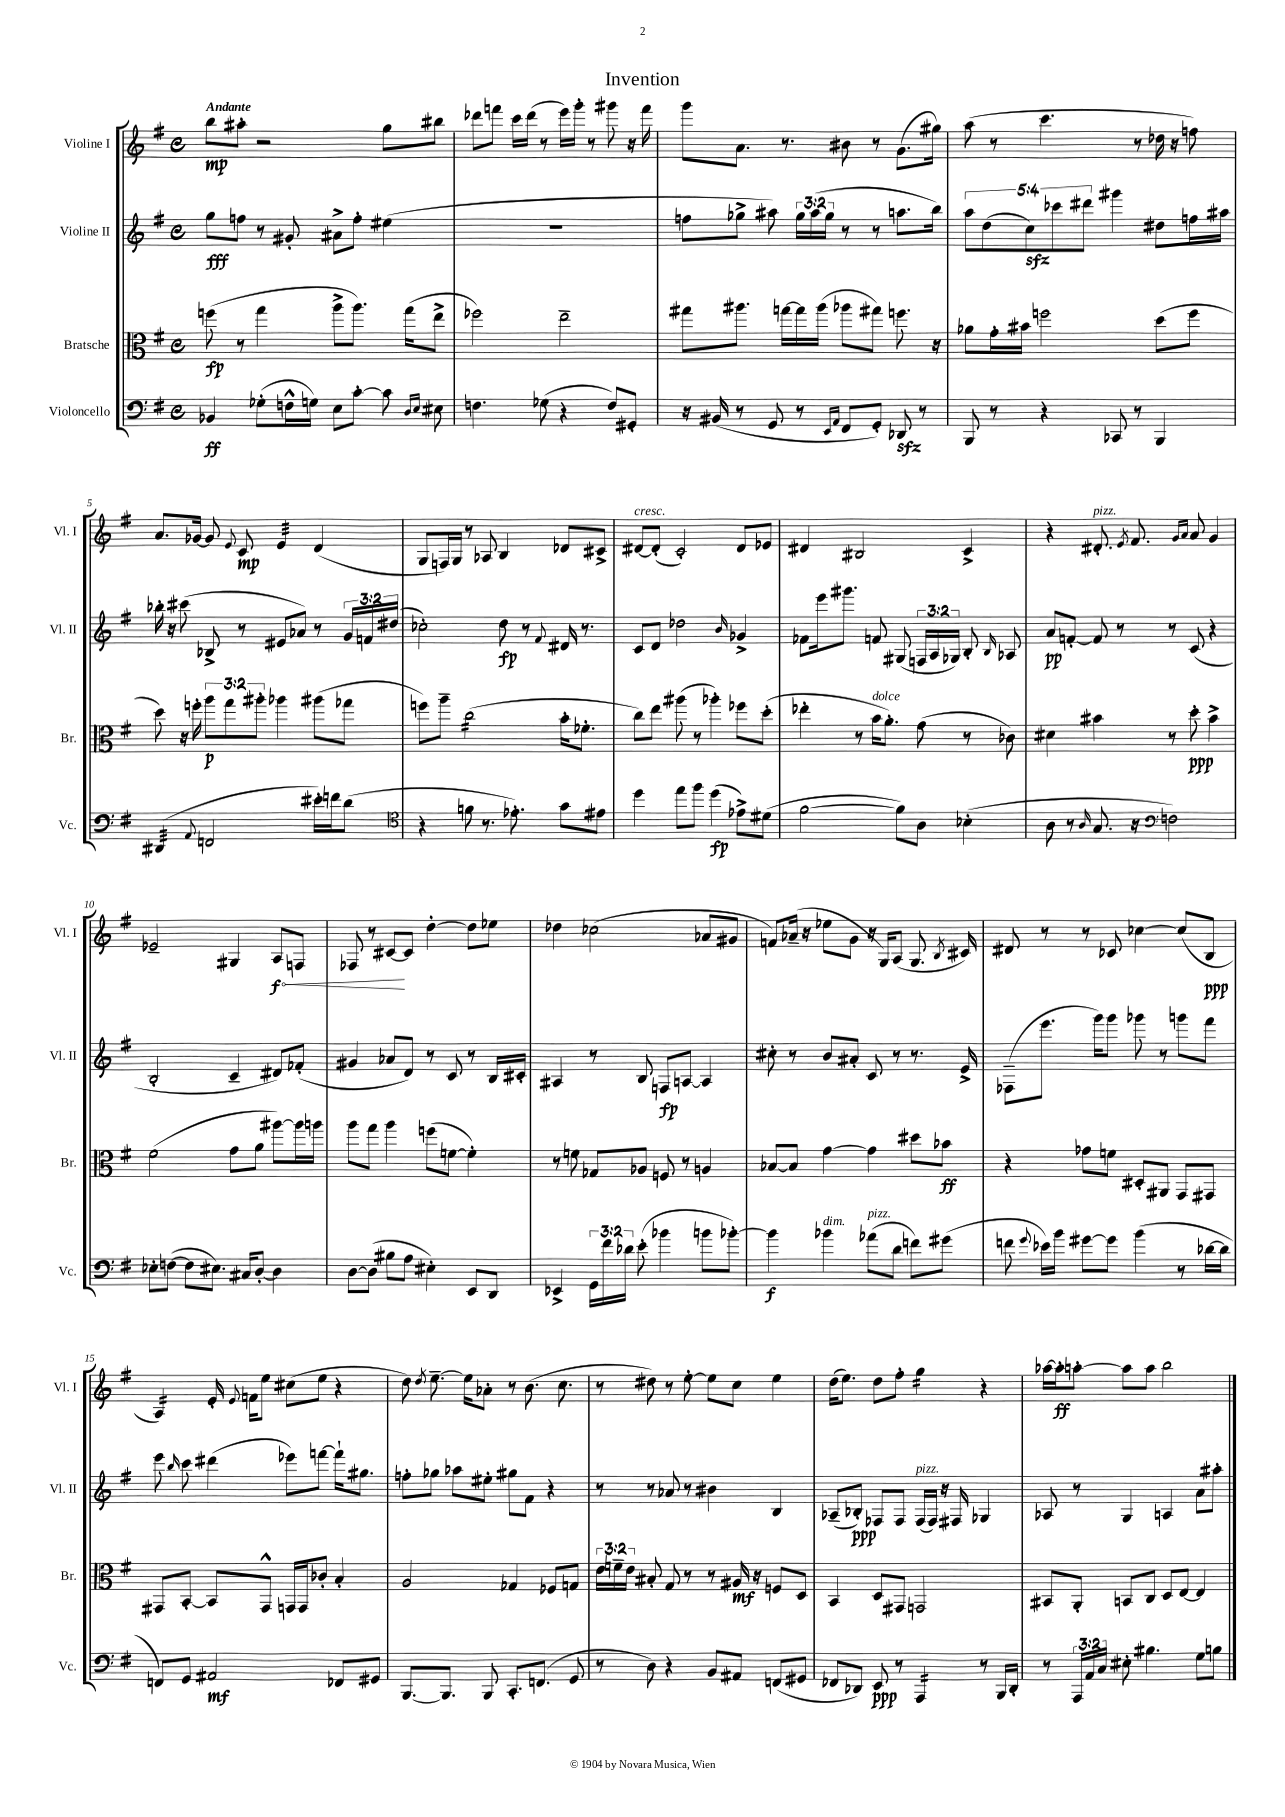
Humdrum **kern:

**kern	**kern	**kern	**kern
*staff4	*staff3	*staff2	*staff1
*clefF4	*clefC3	*clefG2	*clefG2
*k[f#]	*k[f#]	*k[f#]	*k[f#]
*M4/4	*M4/4	*M4/4	*M4/4
*met(c)	*met(c)	*met(c)	*met(c)
4BB-/	(8ff\	8gg\L	8bb\L
.	8r	8ff\J	8aa#'\J
(8G-'\L	4gg\	8r	2r
16F^^\L	.	8g#'/	.
16G\JJ)	.	.	.
8E\L	8aa^\L	8a#^\L	.
[8c'\J	8.aa\J)	8ff'\J	.
8c\]	.	(4ee#\	8gg\L
.	(16gg\LK	.	.
16qqD/LL	.	.	.
16qqE/JJ	.	.	.
8E#\	8ee^\J	.	8bb#\J
=	=	=	=
4.F\	2ff-\)	1r	8ddd-\L
.	.	.	8fff\J
.	.	.	16ccc\LL
.	.	.	(16ddd-\JJ
(8G-\	.	.	8r
4r	2ee~\	.	16eee\LL)
.	.	.	16ggg'\JJ
.	.	.	8r
8F/L)	.	.	8ggg#\
8GG#'/J	.	.	16r
.	.	.	16fff\
=	=	=	=
16r	8gg#\L	8ff\L	8ggg\L
(16BB#/	.	.	.
8r	8.aa#\J	8gg-^\J	8.a\J
8GG/	.	8aa#\)	.
.	[16gg\LL	.	8.r
8r	16gg\]	24gg-\LL	.
.	.	(24aa#\	.
.	(16aa#\JJ	.	.
.	.	24gg-\JJ	.
16qqEE/LL	.	.	.
16qqAA/JJ	.	.	.
8FF#/L	8aa-\L	8r	8b#\
8GG'/J)	8gg#\J)	8r	8r
8DD-/	8.ff\	8.aa\L	(8.g\L
8r	.	.	.
.	16r	16bb\Jk)	16gg#\Jk)
=	=	=	=
8BBB/	8a-\L	10aa\L	(8aa\
.	.	(10dd\	.
8r	16g'\L	.	8r
.	16b#\JJ	.	.
.	.	10cc\)	.
4r	2ff\	.	4.ccc\
.	.	10ccc-\	.
.	.	10ddd#\J	.
8CC-/	.	4ggg#\	.
8r	.	.	8r
4BBB/	(8dd\L	8dd#\L	16dd-\
.	.	.	16r
.	8ff\J	16ff\L	8ff\)
.	.	16aa#\JJ	.
=	=	=	=
(4DD#/	8dd\)	16bb-'\	8.a/L
.	.	16r	.
.	16r	(8ccc#\	.
.	16ff'\	.	[16g-/Jk
8qqAA/	.	.	.
2FF/	12aa\L	8B-^/	8g-/]
.	12gg\	.	.
.	.	.	8qqe/
.	.	8r	8c/
.	12aa#'\J	.	.
.	4aa-\	8e#/L	4e/
.	.	8a-/J)	.
16e#'\LL)	(8aa#\L	8r	(4d/
16f\J	.	.	.
(8d\J	8gg-\J	24g/LL	.
.	.	24f/	.
.	.	(24dd#/JJ	.
=	=	=	=
*clefC4	*	*	*
4r	8ff\L)	2cc-'\)	8G/L
.	8aa~\J	.	16F/L)
.	.	.	16G/JJ
8f\	(2cc\	.	8r
8.r	.	.	8A-/
.	.	8dd\	4B/
8.e-'\)	.	.	.
.	.	8r	.
.	.	8qqf#/	.
8g\L	16b'\LK	16d#/	8d-/L
.	8.f-'\J	8.r	.
8e#\J	.	.	8c#^/J
=	=	=	=
4dd\	8cc\L)	8c/L	[8d#/L
.	8ee\J	8d/J	(8d#'/]J
8ee\L	(8aa#\	2dd-\	2c'/)
8ff#\J	8r	.	.
(4dd\	4aa-'\)	.	.
.	.	16qqb/	.
8e-^\L)	8ff-\L	4g-^/	8d#/L
(8d#\J	(8dd'\J	.	8e-/J
=	=	=	=
[2f#\	4ee-'\	8f-\L	4d#/
.	.	16eee\k	.
.	.	8.ggg#\J	.
.	8r	.	2B#/
.	16b\LK	8f/	.
.	8.a'\J)	.	.
8f#\]L)	.	(8G#/	.
8A\J	(8g\	24F/LL	.
.	.	24A/	.
.	.	24G-/JJ)	.
(4B-'\	8r	8B'/	4c^/
.	.	16qqB/	.
.	8c-\)	8A-/	.
=	=	=	=
8A\	4d#\	8a/L	4r
8r	.	[8f'/J	.
16qqA/	.	.	.
8.G/	4b#\	8f/]	8.d#'/
.	.	8r	.
.	.	.	8qe/
16r	.	.	8.f#/
*clefF4	*	*	*
2F\)	8r	8r	.
.	.	.	16qqg/LL
.	.	.	16qqa/JJ
.	8dd'\	(8c/	8a/
.	4b#^\	4r	4g/
=	=	=	=
8E-'\L	(2f#\	2B'/	2e-~/
([8F\J	.	.	.
8F\]L	.	.	.
8.E#\J)	.	.	.
.	8g\L	4c~/	4G#/
16C#/LK	.	.	.
[8D'/J	8a\J	.	.
4D\]	[8aa#\L)	8d#/L)	8A/L
.	16aa#\]L	(8f-'/J	8F/J
.	16aa\JJ	.	.
=	=	=	=
[8D\L	8aa\L	4g#/	8F-/
(8D\]J	8gg\J	.	8r
8B#\L	4aa\	8a-/L	[8c#/L
8A\J	.	8d/J)	8c#/]J
4E#'\)	(8ff\L	8r	[4dd'\
.	[8f\J	8c/	.
8EE/L	4f'\])	8r	8dd\]L
8DD/J	.	16B/LL	8ee-\J
.	.	16c#'/JJ	.
=	=	=	=
4EE-^/	8r	4A#/	4dd-\
.	8f\	.	.
24GG\LL	8G-/L	8r	(2cc-\
24f#\	.	.	.
24d-\JJ	.	.	.
(8e'\	8A-/J	8B/	.
4b-\	8F/	8F/L	.
.	8r	[8A/J	.
8b\L	4A/	4A/]	8a-/L
[8b-'\J)	.	.	8g#/J
=	=	=	=
4b-\]	[8B-/L	8cc#'\	8f/L)
.	8B-/]J	8r	(16a-~/Jk
.	.	.	16r
4b-\	[4g\	8b/L	8ee-\L
.	.	8a#'/J	8g\J
(8a-\L	4g\]	8c/	16r
.	.	.	16G/LK)
8d\J	.	8r	(8A/J
8f\L)	8dd#\L	8.r	8.G/
(8g#\J	8b-\J	.	.
.	.	.	8qB/
.	.	16e^/	16c#/)
=	=	=	=
8f\	4r	(8F-~\L	8d#/
8qqg/	.	.	.
16e-\LL)	.	8.eee\J	8r
16b\JJ	.	.	.
[8g#\L	8g-\L	.	8r
.	.	16ggg\LK)	.
8g#\]J	8f\J	8ggg\J	8c-/
(4b\	8D#'/L	8ggg-\	[4cc-\
.	8AA#/J	8r	.
8r	8GG/L	8ggg\L	(8cc-/]L
[16d-\LL	8GG#/J	8fff#\J	8B/J
16d-\]JJ	.	.	.
=	=	=	=
8FF/L)	8GG#/L	8eee\	4A/)
.	.	16qqbb/	.
8GG/J	[8BB'/J	8ccc\	.
2AA#/	8BB/]L	(4ddd#\	16e'/
.	.	.	8qqe/
.	.	.	16f\LK
.	8GG#^^/J	.	8ee\J
.	16GG/LL	8eee-\L)	(8cc#\L
.	16GG/J	.	.
.	8c-'/J	[8fff\J	8ee\J
8FF-/L	4B'/	16fff`\]LK	4r
.	.	8.gg#\J	.
8GG#/J	.	.	.
=	=	=	=
[8.BBB/L	2A/	8ff'\L	8dd\)
.	.	.	8qdd/
.	.	8gg-\J	[8.ee~\
8.BBB/]J	.	.	.
.	.	8aa-\L	.
.	.	.	16ee\]LK
8BBB/	.	8ee#'\J	8a-'\J
8.CC'/L	4G-/	8gg#\L	8r
.	.	8f#\J	(8.b\
(8.FF/J	.	.	.
.	8F-/L	4r	.
.	.	.	8.cc\
8GG/	8G/J	.	.
=	=	=	=
8r	24e\LL	8r	8r
.	24f~\	.	.
.	24e\JJ	.	.
8D\)	8B#'/	8r	8dd#\)
4r	8G/	8a-/	8r
.	8r	8r	[8ee'\
8BB/L	8r	4b#\	8ee\]L
8AA#/J	16A#/	.	8cc\J
.	16r	.	.
(8FF/L	8F/L	4B/	4ee\
8GG#/J	8D/J	.	.
=	=	=	=
8FF-/L	4BB/	(8A-~/L	(16dd\LK
.	.	.	8.ee\J)
8DD-/J)	.	8B-'/J)	.
8EE/	8D/L	8F-/L	8dd\L
8r	8GG#/J	8F-/J	8ff#'\J
4AAA/	2GG/	(16F-/LL	4gg\
.	.	16F-/JJ)	.
.	.	16r	.
.	.	16F#/	.
8r	.	4G-/	4r
16BBB/LL	.	.	.
16DD-'/JJ	.	.	.
=	=	=	=
8r	8BB#/L	8A-/	[16aa-\LL
.	.	.	16aa-'\]J
24AAA/LL	8AA'/J	8r	[8aa'\J
24AA/	.	.	.
24C/JJ	.	.	.
8E#'\	8BB/L	4G/	8aa\]L
4.B#\	8C/J	.	8aa\J
.	8D/L	4A/	2bb\
.	[8E/J	.	.
8G\L	4E/]	8a\L	.
8B\J	.	8aa#'\J	.
==	==	==	==
*-	*-	*-	*-
